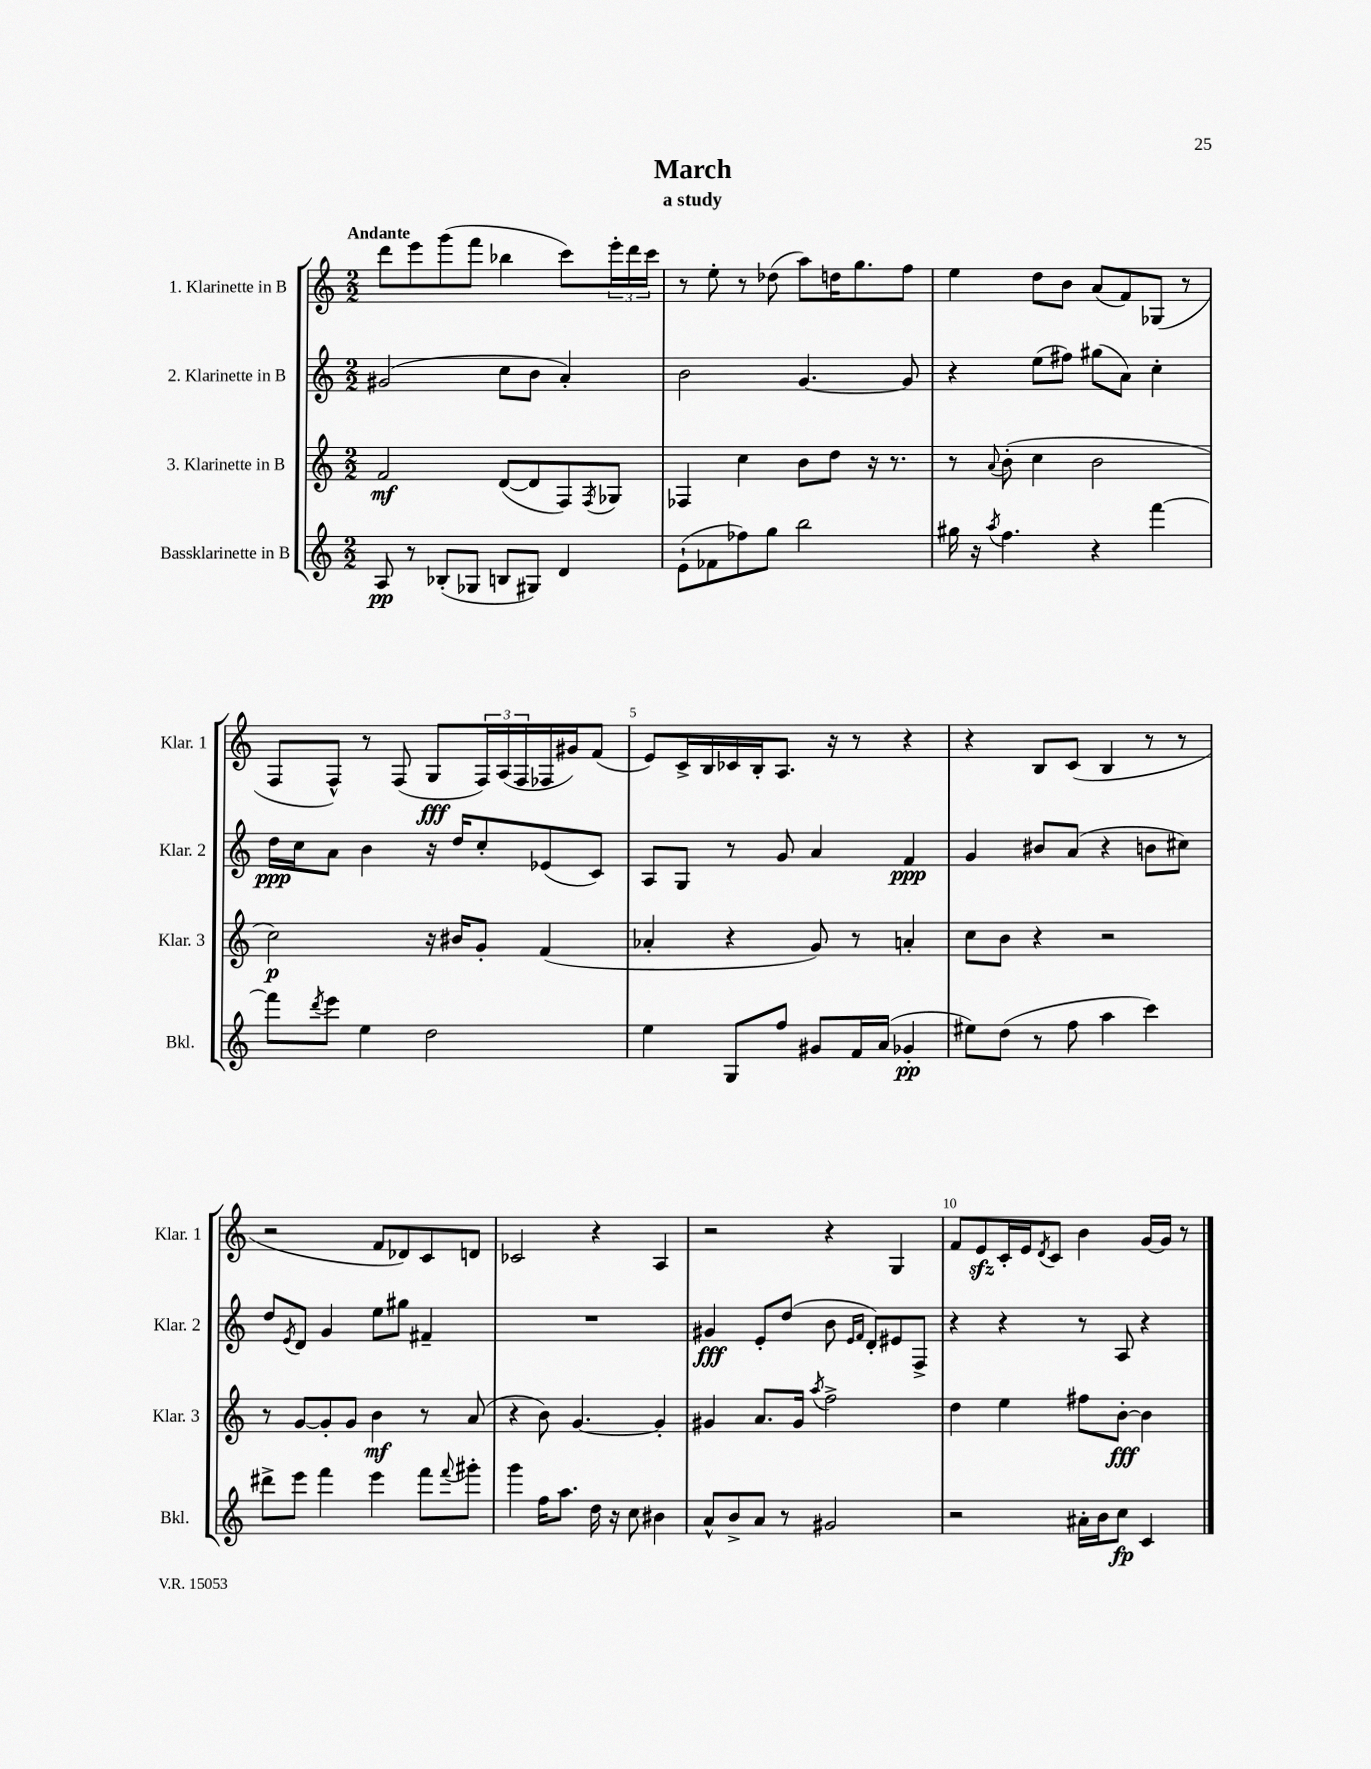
\header { title = "March" subtitle = "a study" }
<<
\new StaffGroup <<
\new Staff = "s0" \with { instrumentName = "1. Klarinette in B" shortInstrumentName = "Klar. 1" } {
    \clef treble \key c \major \numericTimeSignature \time 2/2 \tempo "Andante"
    d'''8 e'''8 g'''8( f'''8 bes''4 c'''8) \tuplet 3/2 { e'''16-. d'''16 c'''16 } |
    r8 e''8-. r8 des''8( a''8) d''16 g''8. f''8 |
    e''4 d''8 b'8 a'8( f'8) ges8( r8 |
    f8 f8-^) r8 f8( g8\fff \tuplet 3/2 { f16) a16( f16 } fes16 gis'16) f'8( |
    e'8) c'16-> b16 ces'16 b16-. a8. r16 r8 r4 |
    r4 b8 c'8( b4 r8 r8 |
    r2 f'8 des'8) c'8 d'8 |
    ces'2 r4 a4 |
    r2 r4 g4 |
    f'8 e'8\sfz c'16-. e'16 \acciaccatura { d'8 } c'8 b'4 g'16~ g'16 r8 \bar "|." |
}
\new Staff = "s1" \with { instrumentName = "2. Klarinette in B" shortInstrumentName = "Klar. 2" } {
    \clef treble \key c \major \numericTimeSignature \time 2/2
    gis'2( c''8 b'8 a'4-.) |
    b'2 g'4.~ g'8 |
    r4 e''8( fis''8) gis''8( a'8) c''4-. |
    d''16\ppp c''16 a'8 b'4 r16 d''16 c''8-. ees'8( c'8) |
    a8 g8 r8 g'8 a'4 f'4\ppp |
    g'4 bis'8 a'8( r4 b'8 cis''8) |
    d''8 \acciaccatura { e'8 } d'8 g'4 e''8 gis''8 fis'4-- |
    R1 |
    gis'4\fff e'8-. d''8( b'8 \grace { e'16 f'16 } d'8-.) eis'8 f8-> |
    r4 r4 r8 a8 r4 \bar "|." |
}
\new Staff = "s2" \with { instrumentName = "3. Klarinette in B" shortInstrumentName = "Klar. 3" } {
    \clef treble \key c \major \numericTimeSignature \time 2/2
    f'2\mf d'8~( d'8 f8) \acciaccatura { f8 } ges8 |
    fes4 c''4 b'8 d''8 r16 r8. |
    r8 \appoggiatura { a'8 } b'8-.( c''4 b'2 |
    c''2\p) r16 bis'16 g'8-. f'4( |
    aes'4-. r4 g'8) r8 a'4-. |
    c''8 b'8 r4 r2 |
    r8 g'8~ g'8-. g'8 b'4\mf r8 a'8( |
    r4 b'8) g'4.~ g'4-. |
    gis'4 a'8. gis'16 \acciaccatura { a''8 } f''2-> |
    d''4 e''4 fis''8 b'8~-.\fff b'4 \bar "|." |
}
\new Staff = "s3" \with { instrumentName = "Bassklarinette in B" shortInstrumentName = "Bkl." } {
    \clef treble \key c \major \numericTimeSignature \time 2/2
    a8\pp r8 bes8-.( ges8 b8 gis8) d'4 |
    e'8-!( fes'8 fes''8) g''8 b''2 |
    gis''16 r16 \acciaccatura { a''8 } f''4. r4 f'''4~ |
    f'''8 \acciaccatura { d'''8 } e'''8 e''4 d''2 |
    e''4 g8 f''8 gis'8 f'16 a'16( ges'4-.\pp |
    eis''8) d''8( r8 f''8 a''4 c'''4) |
    dis'''8-> e'''8 f'''4 e'''4 f'''8 \appoggiatura { f'''8 } gis'''8-. |
    g'''4 f''16 a''8. d''16 r16 c''8 bis'4 |
    a'8-^ b'8-> a'8 r8 gis'2 |
    r2 ais'16-. b'16 c''8\fp c'4 \bar "|." |
}
>>
>>
\layout { \context { \Score \override BarNumber.break-visibility = ##(#f #t #t) barNumberVisibility = #(every-nth-bar-number-visible 5) } }
